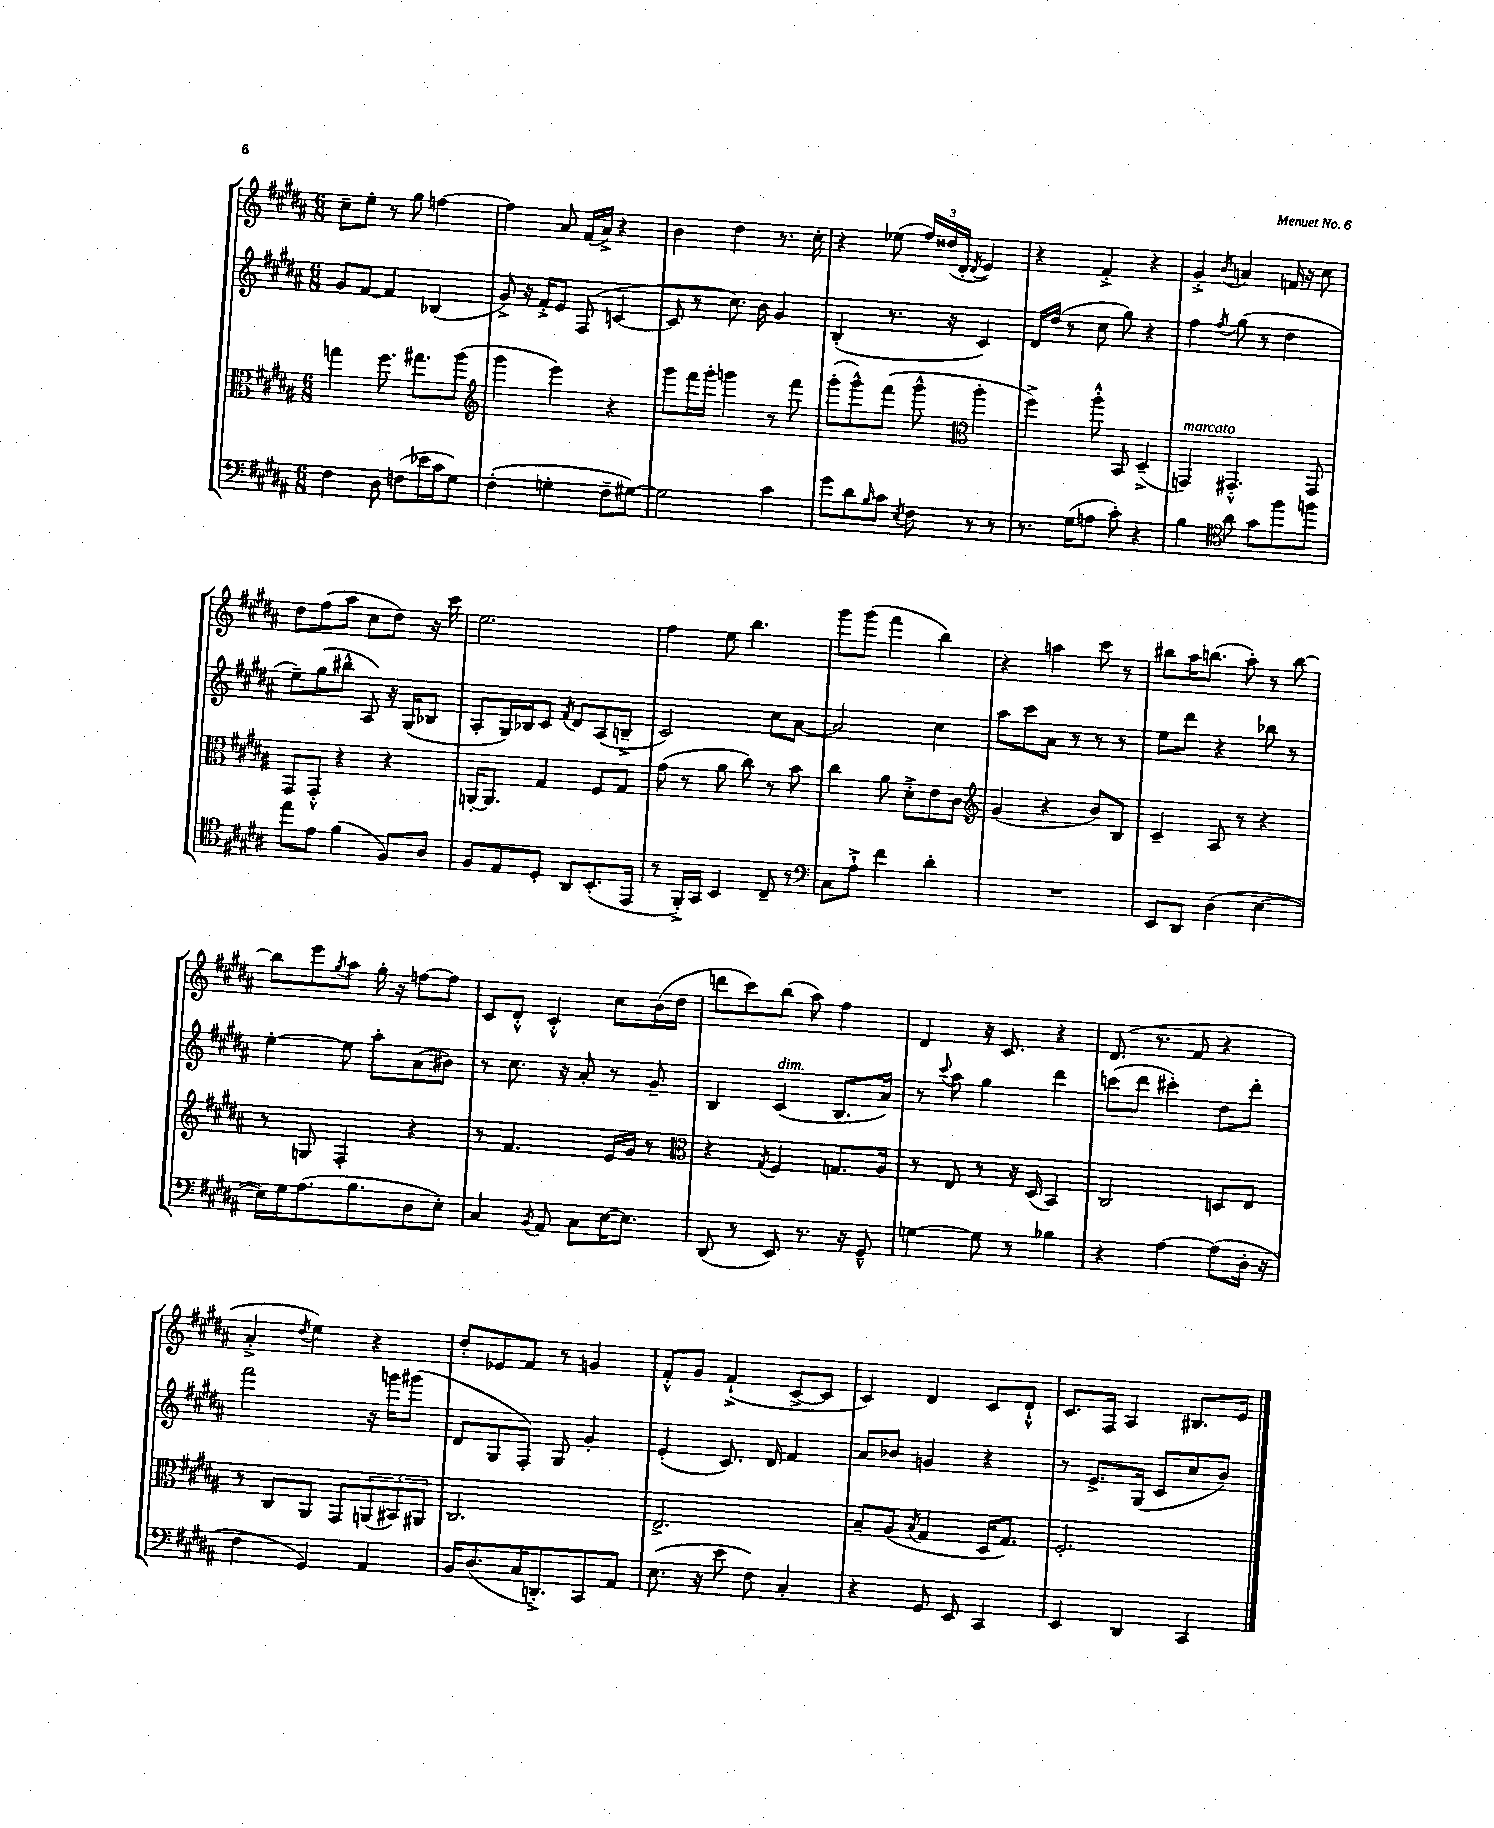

**kern	**kern	**kern	**kern
*part4	*part3	*part2	*part1
*staff4	*staff3	*staff2	*staff1
*clefF4	*clefC3	*clefG2	*clefG2
*k[f#c#g#d#a#]	*k[f#c#g#d#a#]	*k[f#c#g#d#a#]	*k[f#c#g#d#a#]
*M6/8	*M6/8	*M6/8	*M6/8
=8	=8	=8	=8
4F#\	4ggn\	8g#/L	8cc#~\L
.	.	[8f#/J	8ee'\J
8D#\	8.ff#\	4f#/]	8r
(8Fn\L	.	.	8gg#\
.	8.gg#X\L	.	.
16e-X\L	.	(4B-X/	[4ffn\
16c#\J	.	.	.
8G#\J)	(8aa#\J	.	.
=9	=9	=9	=9
*	*clefG2	*	*
(4F#'\	4ggg#\	8g#^/)	4ff\]
.	.	16r	.
.	.	16f#'^/KL	.
4Gn'\	4eee\)	8e/J	8a#/
.	.	(8F#/	(16f#/LL
.	.	.	16a#^/JJ)
8F#~\L	4r	[4cn/	4r
[8G#X\J)	.	.	.
=10	=10	=10	=10
2G#\]	8ggg#\L	8c/]	4b\
.	16fff#\L	8r	.
.	16ggg#'\JJ	.	.
.	4gggn\	8.cc#\)	4dd#\
.	.	16b\	.
4c#\	8r	4g#/	8.r
.	8fff#\	.	.
.	.	.	16cc#'\
=11	=11	=11	=11
8g#\L	(8ggg#'\L	(4B'/	4r
8d#\	8ggg#^^\)	.	.
16qqB/	.	.	.
8c#\J	(8fff#\J	8.r	(8ee-X\
8qE/	.	.	.
8F#\	8ggg#^^\	.	24ff#/LL)
.	.	.	(24dd##X/
.	.	16r	.
.	.	.	24d#'/JJ
*	*clefC3	*	*
.	.	.	8qd#/
8r	4aa#'\	4c#/)	4e/)
8r	.	.	.
=12	=12	=12	=12
8.r	4ff#^\)	16d#/LL	4r
.	.	(16dd#/JJ	.
.	.	8r	.
(16G#\KL	.	.	.
8An\J	8aa#'^^\	8cc#\	4f#'^/
8c#'\)	8BB/	8gg#\)	.
4r	(4D#~^/	4r	4r
=13	=13	=13	=13
!	!LO:TX:a:i:t=marcato	!	!
4B\	4GGn/)	4ff#\	4g#'^/
*clefC4	*	*	*
.	.	8qff#/	8qb/
8a#\	4.GG#X'^^/	(8gg#\	4an/
8g#\L	.	8r	.
8ff#\	.	4dd#\	16fn/
.	.	.	16r
8ffn\J	8GG#/	.	8cc#\
!!LO:LB:g=z
=14	=14	=14	=14
8ee\L	8GG#/L	8ee~\L)	8dd#\L
8e\J	8GG#'^^/J	(8gg#\	(8ff#\
(4f#\	4r	8bb#X^^\J	8aa#\J
.	.	8A#/)	8cc#\L
8F#/L)	4r	16r	8dd#\J)
.	.	(16G#/KL	.
8A#/J	.	8B-X/J	16r
.	.	.	16ccc#\
=15	=15	=15	=15
8F#/L	[16AAn'/KL	8A#'/L	2.ee\
.	8.AA/J]	.	.
8E/	.	16G#/L)	.
.	.	16B-X/J	.
8D#'/J	4G#/	8c#/J	.
.	.	8qf#/	.
8AA#/L	.	8d#/L	.
(8.BB'/	8F#/L	(8A#/	.
.	8G#/J	8Bn~^/J	.
16EE/Jk	.	.	.
=16	=16	=16	=16
8r	(8g#\	2c#/)	4ff#\
16FF#'^/LL)	8r	.	.
16GG#/JJ	.	.	.
4BB/	8a#\	.	8ee\
.	8cc#\)	.	4.bb\
8C#~/	8r	8cc#\L	.
8r	8b\	[8a#\J	.
=17	=17	=17	=17
*clefF4	*	*	*
8C#\L	4cc#\	2a#/]	8ggg#\L
8A#`^\J	.	.	(8ggg#\J
4f#\	8a#\	.	4fff#\
.	8d#'^\L	.	.
4d#'\	8e\	4cc#\	4bb\)
.	8c#\J	.	.
=18	=18	=18	=18
*	*clefG2	*	*
2.r	(4g#/	8aa#\L	4r
.	.	8ccc#\	.
.	4r	8a#\J	4aan\
.	.	8r	.
.	8b/L)	8r	8ccc#\
.	8B/J	8r	8r
=19	=19	=19	=19
8EE/L	4c#~/	8ee\L	8bb#X\L
8DD#/J	.	8ddd#\J	16aa#\K
.	.	.	(8.bbn\J
(4D#\	8A#/	4r	.
.	8r	.	8aa#'\)
[4E\	4r	8bb-X\	8r
.	.	8r	[8bb\
!!LO:LB:g=z
=20	=20	=20	=20
16E\LL])	8r	[4ee'\	8bb\L]
16G#\J	.	.	.
(8.A#\	8Gn/	.	8eee\
.	.	.	8qgg#/
.	4F#'/	8ee\]	8aa#\J
8.B\	.	.	.
.	.	8aa#'\L	16gg#'\
.	.	.	16r
8D#\	4r	(8a#\	[8ffn\L
8E'\J)	.	8b#X\J)	8ff\J]
=21	=21	=21	=21
4C#/	8r	8r	8c#/L
.	4.f#/	8.cc#\	8d#'^^/J
8qBB/	.	.	.
8AA#/	.	.	4c#'^^/
.	.	16r	.
8C#\L	.	8a#'/	.
[16E\K	16e/LL	8r	8cc#\L
8.E\J]	16g#/JJ	.	.
.	8r	8g#~/	(16b\L
.	.	.	16dd#\JJ
=22	=22	=22	=22
*	*clefC3	*	*
(8DD#/	4r	4B/	8dddn\L
8r	.	.	8ccc#\)
.	8qG#/	.	.
!	!	!LO:TX:a:i:t=dim.	!
8EE/)	4F#/	(4c#/	(8bb\J
8.r	.	.	8aa#\)
.	8.Gn/L	8.B/L	4ff#\
16r	.	.	.
8GG#~^^/	.	.	.
.	16A#/Jk	16a#/Jk)	.
=23	=23	=23	=23
[4Gn\	8r	8r	4d#/
.	.	8qqccc#/	.
.	8E/	8aa#\	.
8G\]	8r	4gg#\	16r
.	.	.	8.c#/
8r	16r	.	.
.	(16D#/	.	.
4B-X\	4BB/)	4ddd#\	4r
=24	=24	=24	=24
4r	2C#/	(8cccn\L	(8.d#/
.	.	8ddd#\J	.
.	.	.	8.r
[4A#\	.	4ccc#X'\)	.
.	.	.	8f#/
(8A#\L]	8Dn/L	8dd#\L	4r
16D#'\Jk	8E/J	8ddd#'\J	.
16r	.	.	.
!!LO:LB:g=z
=25	=25	=25	=25
4F#\	8r	2fff#\	4a#'^/
.	8C#/L	.	.
.	.	.	8qdd#/
4GG#/)	8AA#/J	.	4ee\)
.	8GG#/L	.	.
4AA#/	(12AAn/	16r	4r
.	.	16gggn\KL	.
.	12BB#X/)	.	.
.	.	(8ggg#X\J	.
.	12AA#X/J	.	.
=26	=26	=26	=26
16BB/KL	2.C#/	8d#/L	8dd#'/L
(8.D#/	.	.	.
.	.	8G#/	8e-X/
16C#/K	.	8F#'/J)	8f#/J
8.DDn'^/)	.	.	.
.	.	8G#/	8r
8CC#/	.	4g#'/	4gn/
8AA#/J	.	.	.
=27	=27	=27	=27
(8.E\	2.E^/	(4e'/	8f#'^^/L
.	.	.	8g#/J
16r	.	.	.
8e\	.	8.c#/)	(4f#`^/
8F#\)	.	.	.
.	.	16d#/	.
4C#'/	.	4f#/	[8c#^/L
.	.	.	8c#/J]
=28	=28	=28	=28
4r	8B~/L	8a#/L	4c#/)
.	(8A#/J	8b-X/J	.
.	8qB/	.	.
8GG#/	4G#/	4gn/	4d#/
8EE/	.	.	.
4CC#/	16D#/KL	4r	8c#/L
.	8.G#/J)	.	.
.	.	.	8d#`^^/J
=29	=29	=29	=29
4EE/	2.F#'/	8r	8.c#/L
.	.	8.e^/L	.
.	.	.	16F#/Jk
4DD#/	.	.	4A#/
.	.	(16G#/Jk	.
.	.	8c#/L	.
4CC#/	.	8cc#/	8.B#X/L
.	.	8b/J)	.
.	.	.	16e/Jk
==	==	==	==
*-	*-	*-	*-
